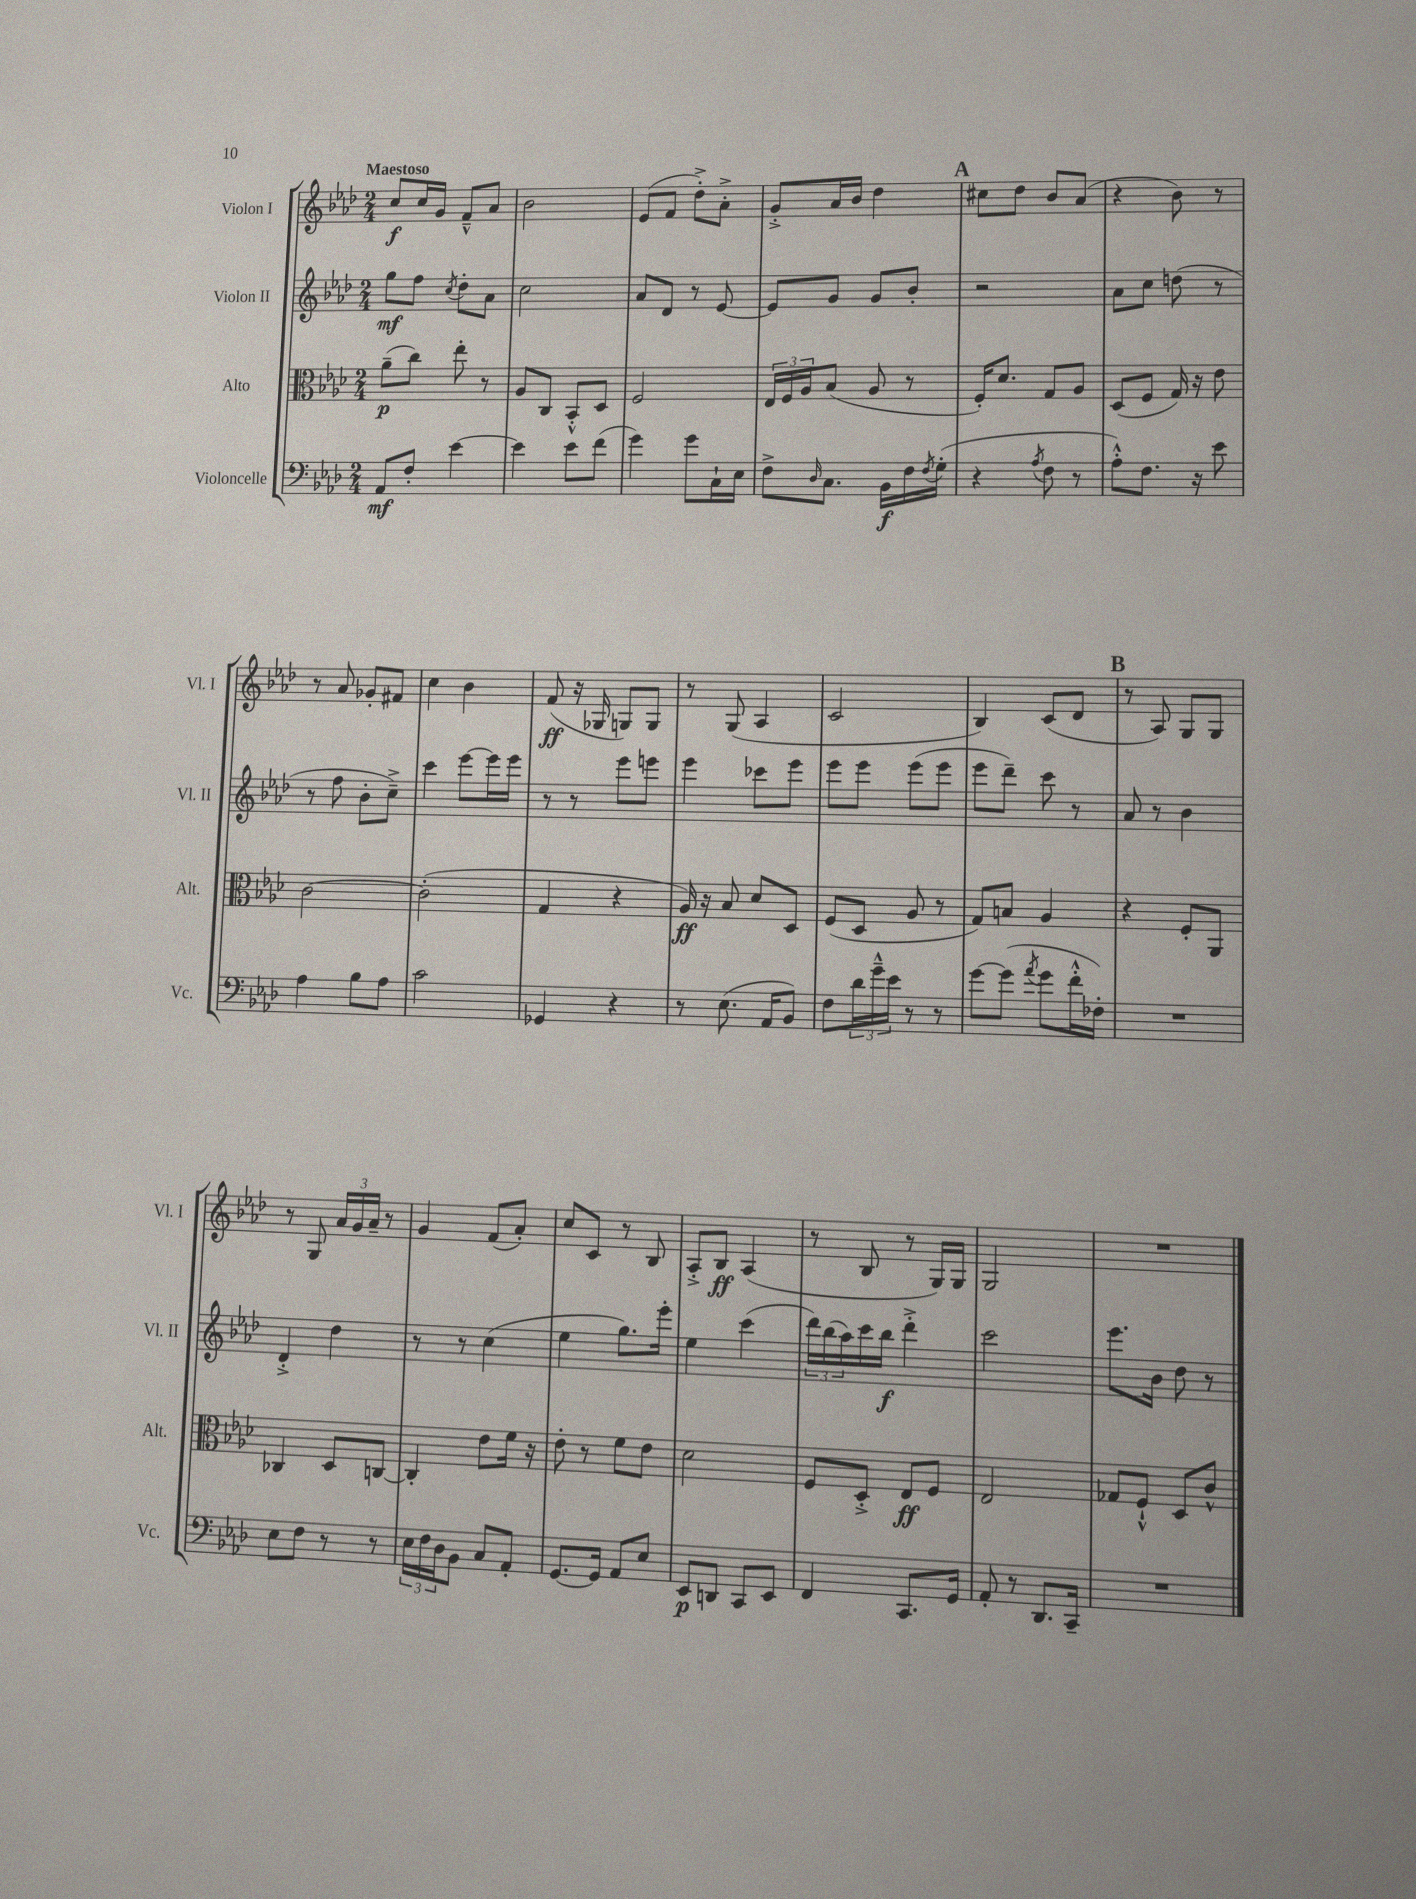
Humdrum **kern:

**kern	**kern	**kern	**kern
*staff4	*staff3	*staff2	*staff1
*clefF4	*clefC3	*clefG2	*clefG2
*k[b-e-a-d-]	*k[b-e-a-d-]	*k[b-e-a-d-]	*k[b-e-a-d-]
*M2/4	*M2/4	*M2/4	*M2/4
8AA-	(8a-~	8gg	8cc
8F'	8cc)	8ff	16cc
.	.	.	16g
.	.	8qcc	.
[4e-	8ee-'	8dd-'	8f~^^
.	8r	8a-	8a-
=	=	=	=
4e-]	8A-	2cc	2b-
.	8C	.	.
8e-	8BB-'^^	.	.
(8f	8D-	.	.
=	=	=	=
4g)	2F	8a-	(8e-
.	.	8d-	8f
8g	.	8r	8dd-'^)
16C`	.	[8e-	8a-'^
16E-	.	.	.
=	=	=	=
8F^	24E-	8e-]	8g'^
.	24F	.	.
.	24A-	.	.
16qqD-	.	.	.
8.C	(8B-	8g	16a-
.	.	.	16b-
.	8A-	8g	4dd-
16BB-	.	.	.
16F	8r	8b-'	.
8qF	.	.	.
(16G'	.	.	.
=	=	=	=
4r	16F')	2r	8cc#
.	8.d-	.	.
.	.	.	8dd-
8qA-	.	.	.
8F	8G	.	8b-
8r	8A-	.	(8a-
=	=	=	=
8A-'^^)	(8D-	8a-	4r
8.F	8F	8cc	.
.	16G)	(8dd	8b-)
16r	16r	.	.
8e-	8e-	8r	8r
=	=	=	=
4A-	[2c	8r	8r
.	.	8ff	8a-
8B-	.	8b-'	8g-'
8A-	.	8cc~^)	8f#
=	=	=	=
2c	(2c']	4ccc	4cc
.	.	[8eee-	4b-
.	.	16eee-]	.
.	.	16eee-	.
=	=	=	=
4GG-	4G	8r	(8f
.	.	8r	16r
.	.	.	16G-
4r	4r	8eee-	8G)
.	.	8eee	8G
=	=	=	=
8r	16A-)	4eee-	8r
.	16r	.	.
(8.E-	8B-	.	(8G
.	8d-	8ccc-	4A-
16AA-	.	.	.
8BB-)	8D-	8eee-	.
=	=	=	=
8F	(8F	8eee-	2c
24d-	8D-	8eee-	.
24g~^^	.	.	.
24e-	.	.	.
8r	8A-	(8eee-	.
8r	8r	8eee-	.
=	=	=	=
[8g	8G)	8eee-	4B-)
(8g]	8B	8ddd-~)	.
8qa-	.	.	.
8g	4A-	8ccc	(8c
16f'^^	.	8r	8d-
16F-')	.	.	.
=	=	=	=
2r	4r	8a-	8r
.	.	8r	8A-)
.	8F'	4b-	8G
.	8AA-	.	8G
=	=	=	=
8E-	4C-	4d-'^	8r
8F	.	.	8G
8r	8D-	4dd-	24a-
.	.	.	24g
.	.	.	24a-~
8r	[8C	.	8r
=	=	=	=
24E-	4C']	8r	4g
24F	.	.	.
24D-	.	.	.
8BB-	.	8r	.
8C	8e-	(4cc	(8f
8AA-'	16f	.	8a-')
.	16r	.	.
=	=	=	=
[8.GG	8e-'	4ee-	8cc
.	8r	.	8c
16GG]	.	.	.
8AA-	8f	8.gg)	8r
8E-	8e-	.	8B-
.	.	16eee-'	.
=	=	=	=
8EE-	2d-	4ee-	8A-'^
8DD	.	.	8B-
8CC	.	(4ccc	(4A-
8EE-	.	.	.
=	=	=	=
4FF	8F	24ddd-)	8r
.	.	(24bb-	.
.	.	24aa-)	.
.	8D-'^	16ccc	8B-
.	.	16bb-	.
8.CC	8E-	4ddd-'^	8r
.	8F	.	16G)
16GG	.	.	16G
=	=	=	=
8AA-'	2E-	2ccc	2G
8r	.	.	.
8.DD-	.	.	.
16CC~	.	.	.
=	=	=	=
2r	8G-	8.eee-	2r
.	8F`^^	.	.
.	.	16b-	.
.	8D-	8dd-	.
.	8c^^	8r	.
==	==	==	==
*-	*-	*-	*-
